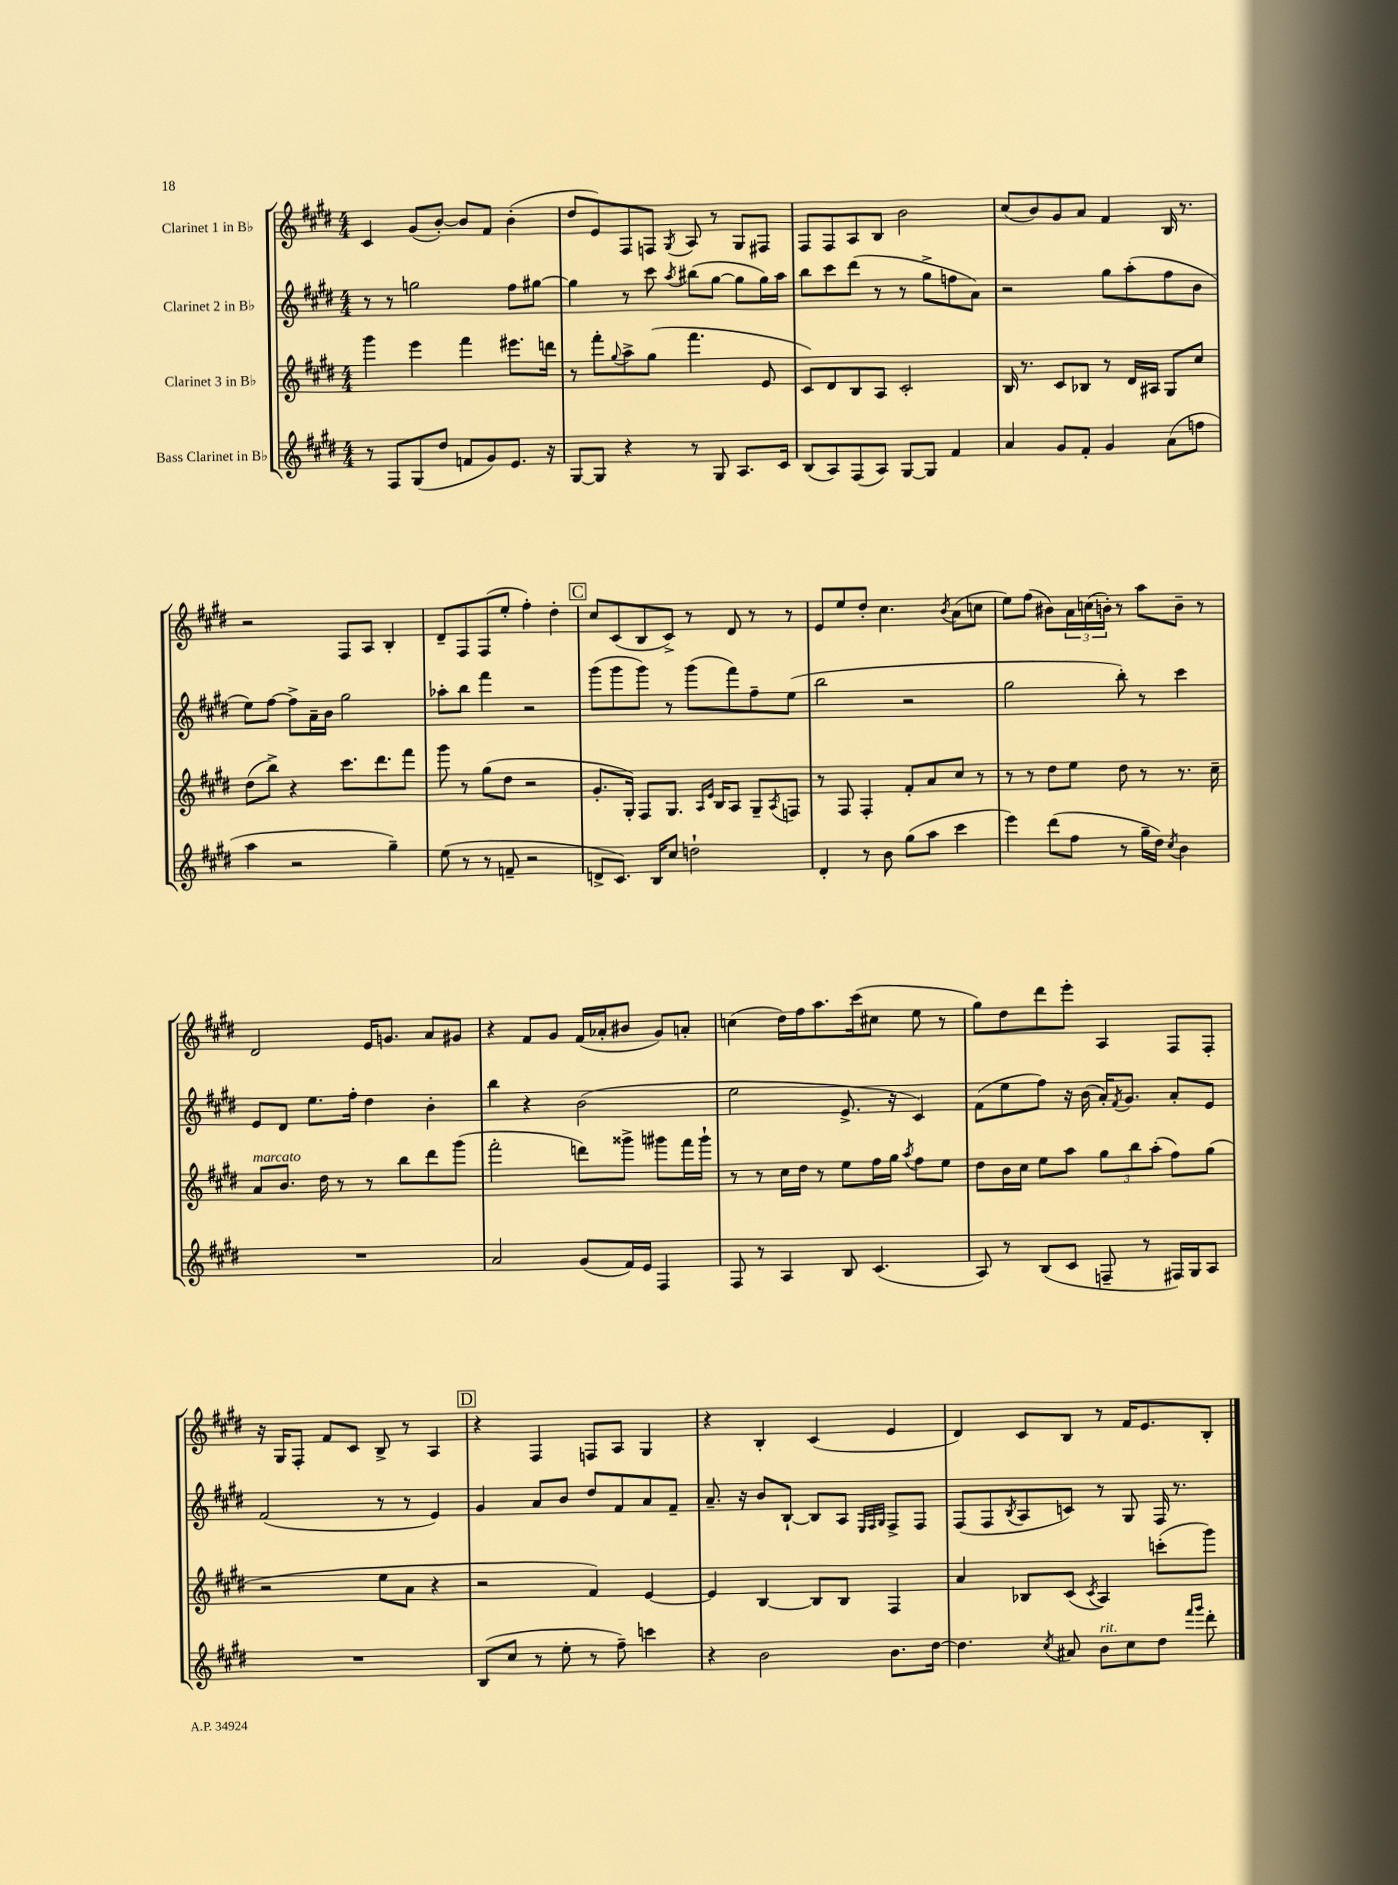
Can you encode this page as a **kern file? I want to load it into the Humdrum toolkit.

**kern	**kern	**kern	**kern
*staff4	*staff3	*staff2	*staff1
*clefG2	*clefG2	*clefG2	*clefG2
*k[f#c#g#d#]	*k[f#c#g#d#]	*k[f#c#g#d#]	*k[f#c#g#d#]
*M4/4	*M4/4	*M4/4	*M4/4
8r	4ggg#	8r	4c#
8F#	.	8r	.
(8G#	4eee	2gg	(8g#
8dd#	.	.	[8b')
8f	4fff#	.	8b]
8g#)	.	.	8f#
8.e	8.eee#	8ff#	(4b'
.	.	[8gg#	.
16r	16ddd	.	.
=	=	=	=
[8G#	8r	4gg#]	8dd#
8G#]	8fff#'	.	8e)
.	8qqgg#	.	.
4r	8aa^	8r	8F#
.	(8gg#	8ccc#	8F
.	.	8qaa	8qG#
8r	4.fff#	(8bb#	8A
8G#	.	[8gg#	8r
8.A	.	8gg#]	8G#
.	8e	16gg#)	8F#
16c#	.	16aa	.
=	=	=	=
(8B	8c#)	8bb	8F#
8A)	8d#	8ccc#	8F#
(8F#	8B	(8ddd#	8A
8A)	8A	8r	8B
[8G#	2c#'	8r	2b
8G#]	.	8gg#^	.
4f#	.	8ff	.
.	.	8a)	.
=	=	=	=
4a	16B	2r	(8cc#
.	8.r	.	.
.	.	.	8b)
8g#	8c#	.	8g#
8f#'	8B-	.	8a
4g#	8r	8gg#	4f#
.	16d#	(8aa'	.
.	16A#	.	.
(8a	8G#	8ff#	16B
.	.	.	8.r
8ff	8cc#	8b	.
=	=	=	=
4aa	(8dd#	8ee)	2r
.	8bb^)	[8ff#	.
2r	4r	8ff#^]	.
.	.	16a~	.
.	.	16b	.
.	8.ccc#	2gg#	8F#
.	.	.	8A
.	8.ddd#	.	.
4gg#~)	.	.	4B'
.	8fff#	.	.
=	=	=	=
(8ee	8ggg#	8aa-'	8d#~
8r	8r	8bb	8F#
8r	(8gg#	4fff#	(8F#
8f~	8dd#	.	8ee'
2r	2r	2r	4ff#')
.	.	.	4dd#'
=	=	=	=
8d^	8.g#'	(8ggg#	8cc#
8.c#)	.	8ggg#	(8c#
.	16G#')	.	.
.	8F#	8ggg#)	8B
16B	.	.	.
8cc#	8.G#	8r	8c#^)
2dd`	.	(8ggg#	8r
.	16qqA	.	.
.	16qqe	.	.
.	16B	.	.
.	8A	8fff#)	8d#
.	8G#~	8ff#~	8r
.	8qA	.	.
.	8F	(8ee	8r
=	=	=	=
4d#'	8r	2bb	8e
.	8F#	.	8ee
8r	4F#'	.	8dd#'
8b	.	.	4.cc#
(8gg#	8f#'	2r	.
8aa	8a	.	.
.	.	.	8qb
4ccc#	8cc#	.	(8a
.	8r	.	8cc
=	=	=	=
4eee)	8r	2gg#	8ee)
.	8r	.	(8ff#
(8ddd#	8dd#	.	8b#)
8ff#	8ee	.	24a
.	.	.	(24cc
.	.	.	24b')
8r	8dd#	8bb')	8r
16gg#~	8r	8r	8aa
16dd#)	.	.	.
8qcc#	.	.	.
4b	8.r	4ccc#	8b~
.	.	.	8r
.	16cc#~	.	.
=	=	=	=
1r	8a	8e	2d#
.	8.b	8d#	.
.	.	8.ee	.
.	16dd#	.	.
.	8r	.	.
.	.	16ff#'	.
.	8r	4dd#	16e
.	.	.	8.g
.	8bb	.	.
.	8ddd#	4b'	8a
.	(8ggg#	.	8g#
=	=	=	=
2a	2fff#'	4bb	4r
.	.	4r	8f#
.	.	.	8g#
(8g#	8ddd)	(2b	(16f#
.	.	.	16a-'
16f#)	8ggg##^	.	8b#
16e	.	.	.
4F#	8ggg#	.	8g#)
.	16fff#	.	8a'
.	16ggg#`	.	.
=	=	=	=
8F#	8r	2ee	(4cc
8r	8r	.	.
4A	16cc#	.	16dd#)
.	16dd#	.	16ff#
.	8r	.	8.aa
8B	8ee	8.e^	.
.	.	.	(16ccc#
(4.c#	16ff#	.	8cc#
.	16gg#	16r	.
.	8qaa	.	.
.	8ff#	4c#)	8ee
.	8ee	.	8r
=	=	=	=
8A)	8dd#	(8f#	8gg#)
8r	16b	8ee	8dd#
.	16cc#	.	.
(8B	8ee	8ff#)	8ddd#
8c#	8aa	16r	8eee'
.	.	(16b	.
8F~	12gg#	16a')	4A
.	.	8qf#	.
.	.	8.g#	.
.	12bb	.	.
8r	.	.	.
.	(12aa'	.	.
16F#)	8ff#)	8a'	8F#
16G#	.	.	.
8A	(8gg#	8e	8F#'
=	=	=	=
1r	2r	(2f#	16r
.	.	.	16G#
.	.	.	8F#'
.	.	.	8f#
.	.	.	8c#
.	8ee	8r	8B^
.	8a	8r	8r
.	4r	4e)	4A
=	=	=	=
(8B	2r	4g#	4r
8cc#	.	.	.
8r	.	8a	4F#
8ee'	.	8b	.
8r	4f#)	8dd#	8F
8ff#~)	.	8f#	8A
4ccc	[4e	8a	4G#
.	.	8f#~	.
=	=	=	=
4r	4e]	8.a~	4r
.	.	16r	.
2b	[4B	8b	4B'
.	.	[8B`	.
.	8B]	8B]	(4c#
.	8B	8A	.
.	.	32qqE	.
.	.	32qqF#	.
.	.	32qqG#	.
8.b	4F#	8F#^	4e
.	.	8F#	.
[16dd#	.	.	.
=	=	=	=
4.dd#]	4a	(8F#	4d#)
.	.	8F#	.
.	.	8qB	.
.	8B-	8A	8c#
8qcc#	.	.	.
8a#	(8c#	8c)	8B
.	8qc#	.	.
8b	4A)	8r	8r
8cc#	.	8G#	16f#
.	.	.	8.e
8dd#	(8ccc'	16F#	.
.	.	8.r	.
16qqfff#	.	.	.
16qqggg#	.	.	.
8ddd#'	8ggg#)	.	8B'
==	==	==	==
*-	*-	*-	*-
